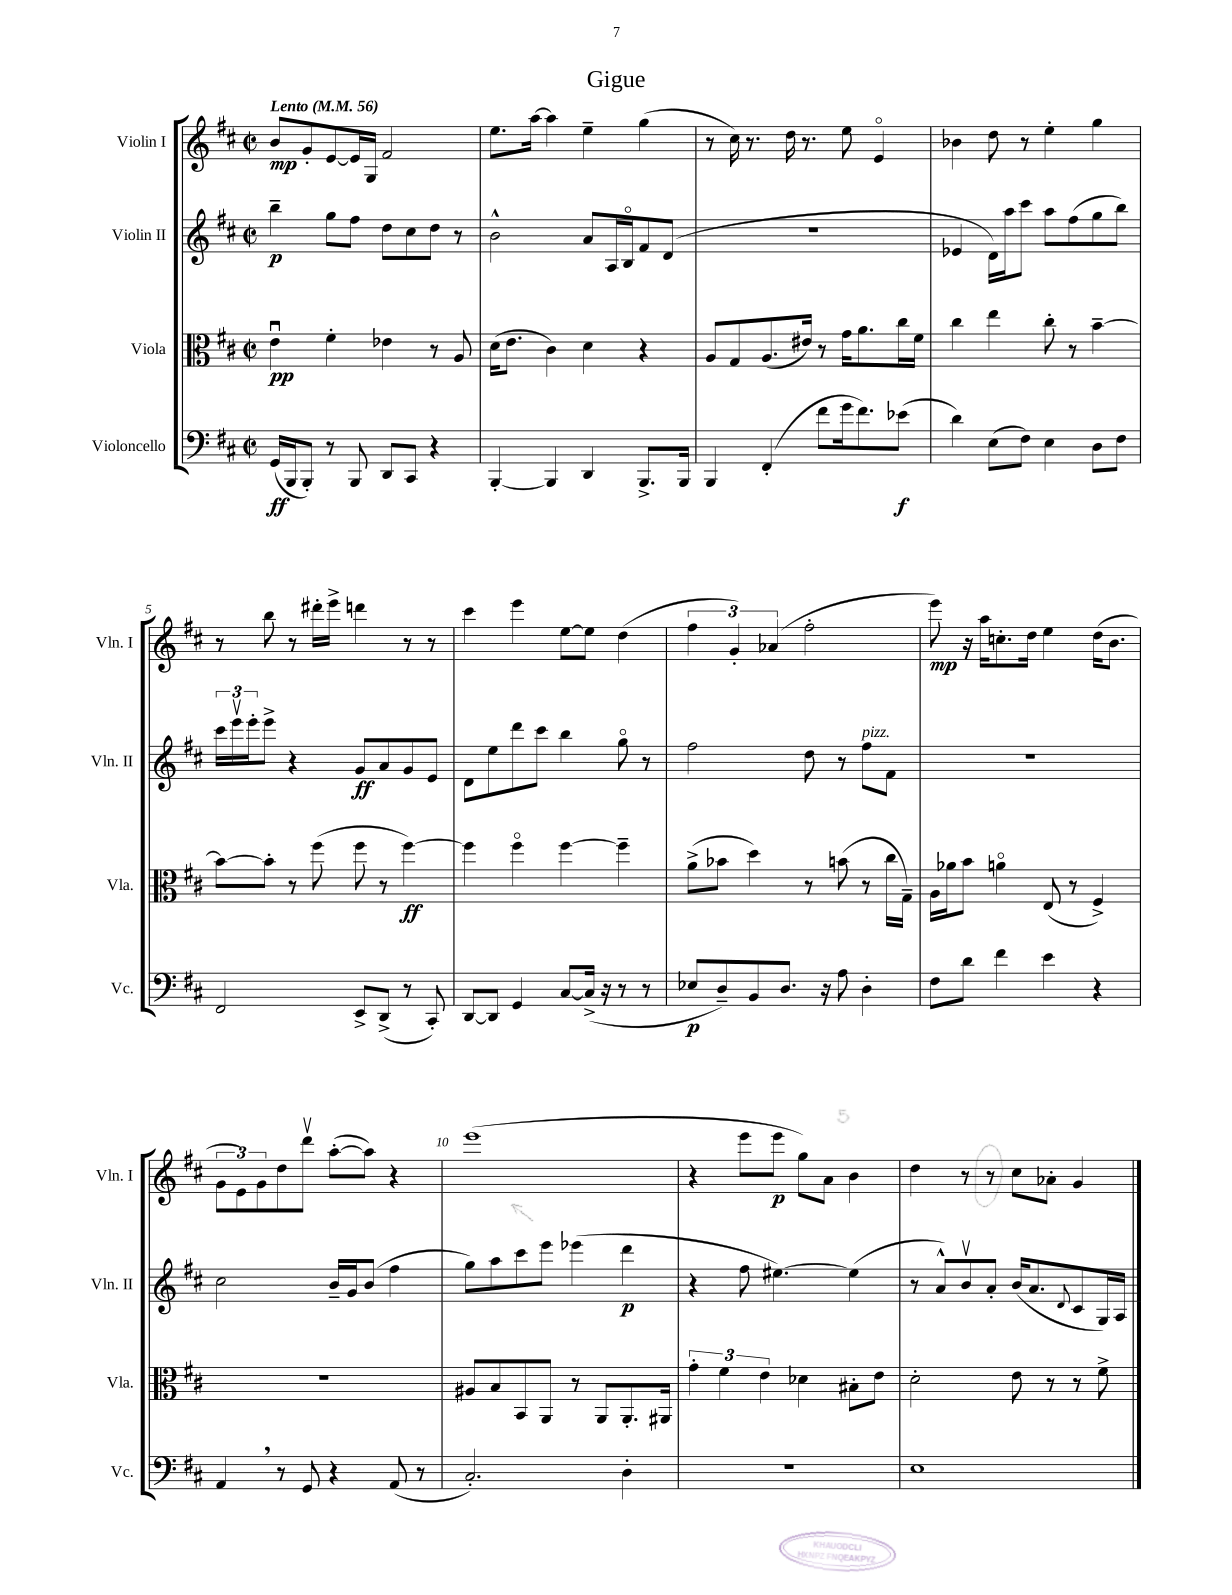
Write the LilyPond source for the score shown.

\header { title = "Gigue" }
<<
\new StaffGroup <<
\new Staff = "s0" \with { instrumentName = "Violin I" shortInstrumentName = "Vln. I" } {
    \clef treble \key d \major \defaultTimeSignature \time 2/2 \tempo "Lento" 4 = 56
    b'8\mp g'8-. e'8~ e'16 g16 fis'2 |
    e''8. a''16~ a''4 e''4-- g''4( |
    r8 cis''16) r8. d''16 r8. e''8 e'4\flageolet |
    bes'4 d''8 r8 e''4-. g''4 |
    r8 b''8 r8 dis'''16-. e'''16-> d'''4 r8 r8 |
    cis'''4 e'''4 e''8~ e''8 d''4( |
    \tuplet 3/2 { fis''4 g'4-.) aes'4( } fis''2-. |
    e'''8\mp) r16 a''16 c''8.-. d''16 e''4 d''16( b'8. |
    \tuplet 3/2 { g'8 e'8) g'8 } d''8 d'''8\upbow a''8~-.( a''8) r4 |
    e'''1( |
    r4 e'''8 e'''8\p g''8) a'8 b'4 |
    d''4 r8 r8 cis''8 aes'8-. g'4 \bar "|." |
}
\new Staff = "s1" \with { instrumentName = "Violin II" shortInstrumentName = "Vln. II" } {
    \clef treble \key d \major \defaultTimeSignature \time 2/2
    b''4--\p g''8 fis''8 d''8 cis''8 d''8 r8 |
    b'2-^ a'8 a16 b16\flageolet fis'8 d'8( |
    R1 |
    ees'4 d'16) a''16 cis'''8 a''8 fis''8( g''8 b''8) |
    \tuplet 3/2 { cis'''16 e'''16\upbow e'''16-. } e'''8-> r4 g'8\ff a'8 g'8 e'8 |
    d'8 e''8 d'''8 cis'''8 b''4 g''8\flageolet r8 |
    fis''2 d''8 r8 fis''8^\markup { \italic "pizz." } fis'8 |
    R1 |
    cis''2 b'16-- g'16 b'8( fis''4 |
    g''8) a''8 cis'''8 e'''8 ees'''4( d'''4\p |
    r4 fis''8 eis''4.~) eis''4( |
    r8 a'8-^) b'8\upbow a'8-. b'16( a'8. \appoggiatura { d'8 } cis'8 g16) a16 \bar "|." |
}
\new Staff = "s2" \with { instrumentName = "Viola" shortInstrumentName = "Vla." } {
    \clef alto \key d \major \defaultTimeSignature \time 2/2
    e'4\downbow\pp fis'4-. ees'4 r8 a8 |
    d'16( e'8. cis'4) d'4 r4 |
    a8 g8 a8.( eis'16) r8 g'16 a'8. cis''16 fis'16 |
    cis''4 e''4 cis''8-. r8 b'4~-- |
    b'8~ b'8-. r8 fis''8( fis''8 r8 fis''4~\ff) |
    fis''4 fis''4\flageolet fis''4~ fis''4-- |
    a'8->( bes'8 d''4) r8 b'8( r8 cis''16 g16--) |
    a16 aes'16 b'8 a'4\flageolet e8( r8 fis4->) |
    R1 |
    ais8 b8 b,8 a,8 r8 a,8 a,8.-. ais,16 |
    \tuplet 3/2 { g'4-. fis'4 e'4 } des'4 bis8-. e'8 |
    d'2-. e'8 r8 r8 fis'8-> \bar "|." |
}
\new Staff = "s3" \with { instrumentName = "Violoncello" shortInstrumentName = "Vc." } {
    \clef bass \key d \major \defaultTimeSignature \time 2/2
    g,16\ff( b,,16 b,,8-.) r8 b,,8 d,8 cis,8 r4 |
    b,,4~-. b,,4 d,4 b,,8.-> b,,16 |
    b,,4 fis,4-.( fis'8 g'16 fis'8.) ees'8\f( |
    d'4) e8( fis8) e4 d8 fis8 |
    fis,2 e,8-> d,8->( r8 cis,8-.) |
    d,8~ d,8 g,4 cis8~ cis16->( r16 r8 r8 |
    ees8\p d8--) b,8 d8. r16 a8 d4-. |
    fis8 d'8 fis'4 e'4 r4 |
    a,4 \breathe r8 g,8 r4 a,8( r8 |
    cis2.-.) d4-. |
    R1 |
    e1 \bar "|." |
}
>>
>>
\layout { \context { \Score \override BarNumber.break-visibility = ##(#f #t #t) barNumberVisibility = #(every-nth-bar-number-visible 5) } }
